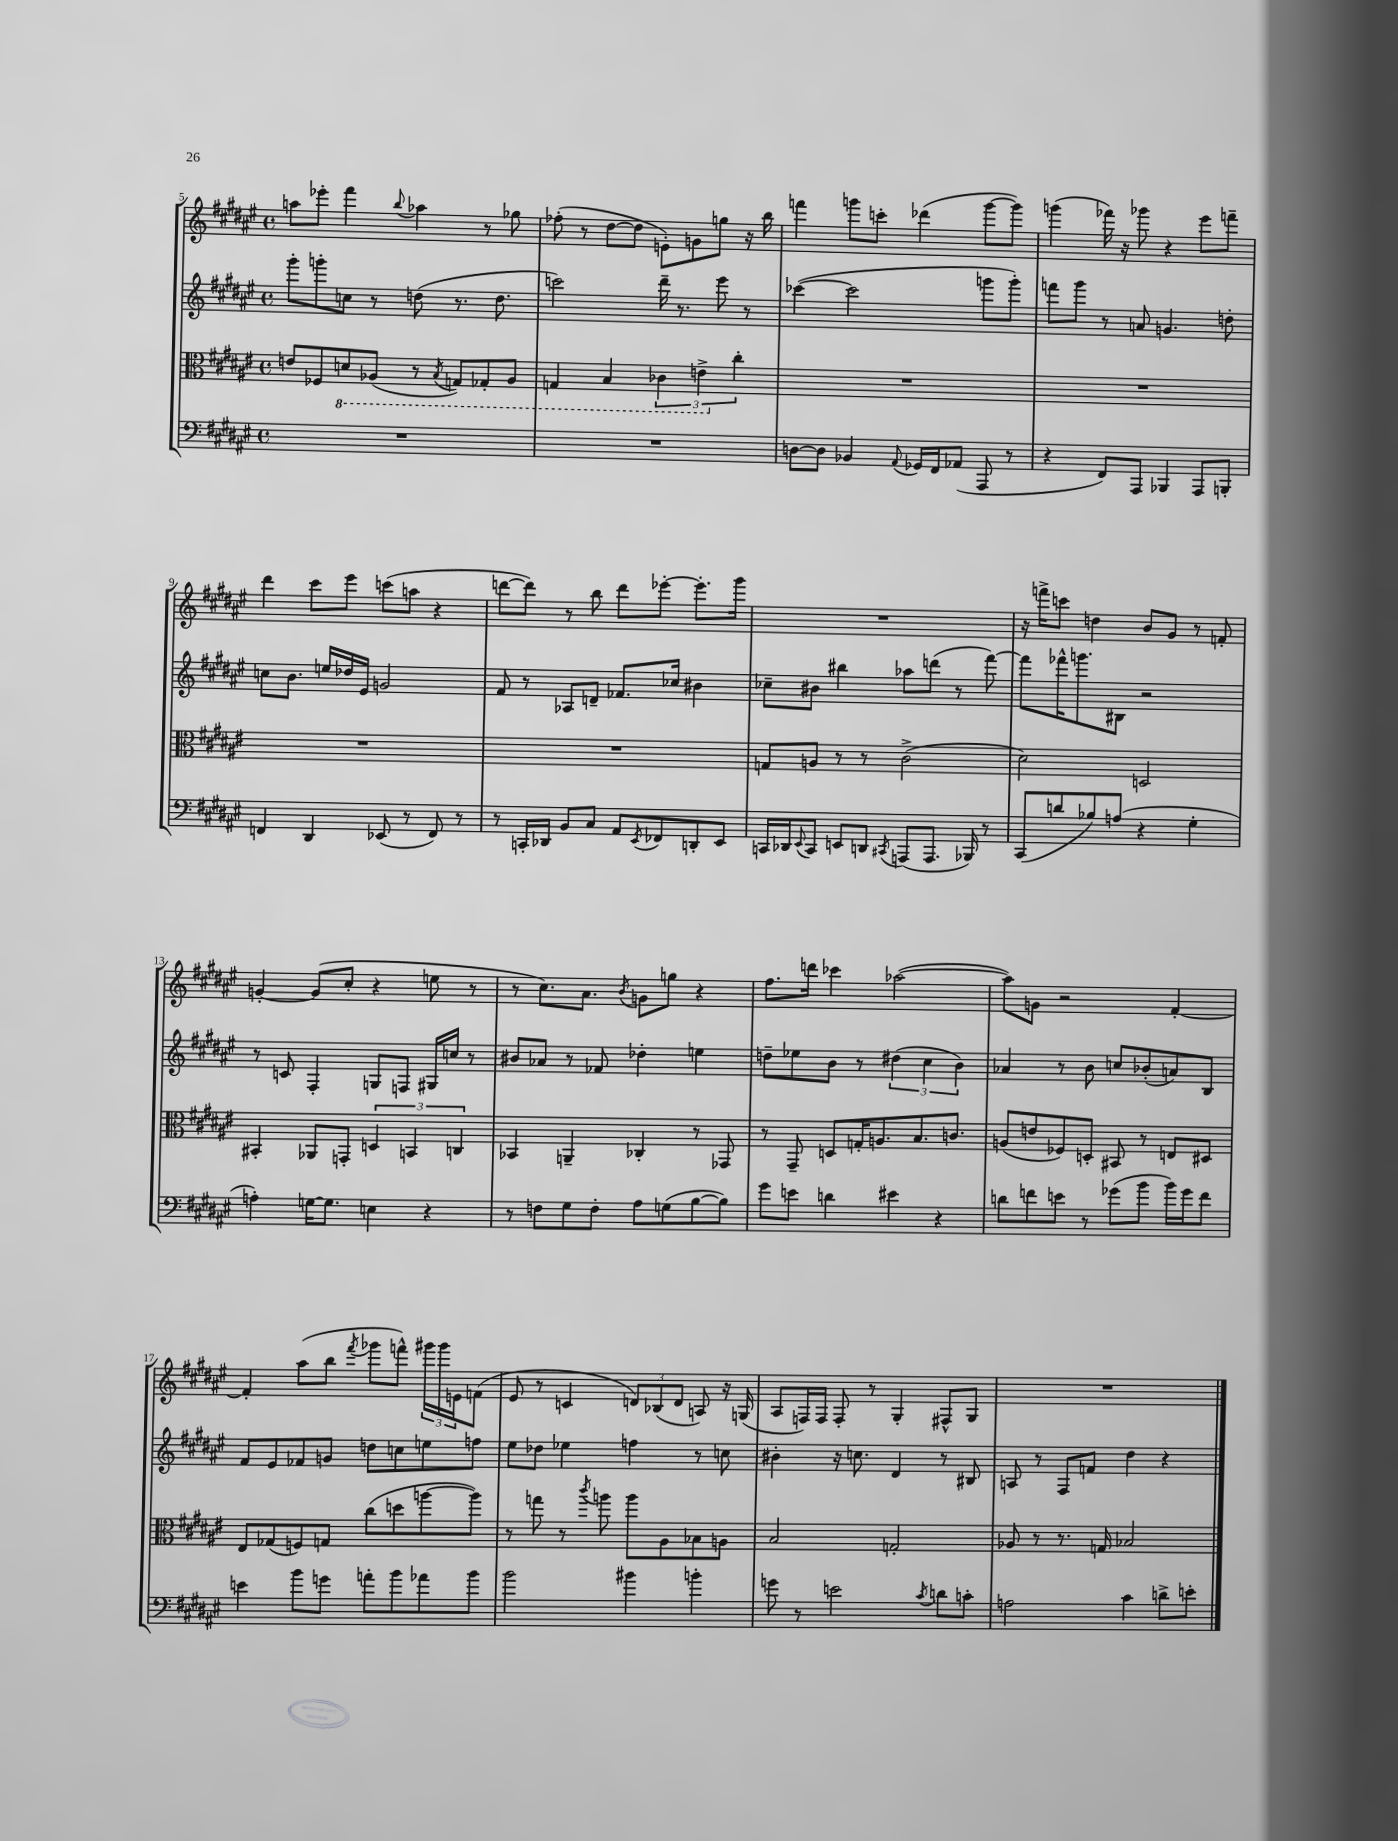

**kern	**kern	**kern	**kern
*staff4	*staff3	*staff2	*staff1
*clefF4	*clefC3	*clefG2	*clefG2
*k[f#c#g#d#a#e#]	*k[f#c#g#d#a#e#]	*k[f#c#g#d#a#e#]	*k[f#c#g#d#a#e#]
*M4/4	*M4/4	*M4/4	*M4/4
*met(c)	*met(c)	*met(c)	*met(c)
1r	8e	8ggg#'	8aa
.	8F-	8ggg'	8eee-'
.	8D	8cc	4fff#
.	(8AA-	8r	.
.	.	.	8qqbb
.	8r	(8dd	4aa-
.	8qBB	.	.
.	8GG)	8.r	.
.	8GG-'	.	8r
.	.	8.dd	.
.	8AA-	.	8gg-
=	=	=	=
1r	4GG	2ccc)	(8ff-'
.	.	.	8r
.	4BB	.	[8dd#
.	.	.	8dd#]
.	6C-	16ddd#~	8e')
.	.	8.r	.
.	.	.	8g
.	6E^	.	.
.	.	8eee#	8gg
.	6cc#'	.	.
.	.	8r	16r
.	.	.	16bb
=	=	=	=
[8D	1r	([4ccc-	4fff
8D]	.	.	.
4BB-	.	2ccc-]	8ggg
.	.	.	8ccc'
8qqAA#	.	.	.
16GG-	.	.	(4ddd-
16FF#	.	.	.
(8AA-	.	.	.
8AAA#	.	8ggg	[8ggg
8r	.	8ggg')	8ggg])
=	=	=	=
4r	1r	8fff	(4ggg
.	.	8ggg#	.
8FF#)	.	8r	16fff-)
.	.	.	16r
8AAA#	.	8a	8ggg-
4BBB-	.	4.g	4r
8AAA#	.	.	8eee#
8BBB'	.	8dd'	8fff~
=	=	=	=
4FF	1r	8cc	4ddd#
.	.	8.b	.
4DD#	.	.	8ccc#
.	.	16ee	.
.	.	16dd-	8eee#
.	.	16e#	.
(8EE-	.	2g	(8ccc
8r	.	.	8aa
8FF)	.	.	4r
8r	.	.	.
=	=	=	=
8r	1r	8f#	[8ddd
16CC'	.	8r	8ddd])
16DD-	.	.	.
8BB	.	8A-	8r
8C#	.	8d~	8bb
8AA#	.	8.f-	8ddd
8qEE#	.	.	.
8FF-	.	.	[8eee-'
.	.	16cc-	.
8DD'	.	4b#	8.eee-']
8EE#	.	.	.
.	.	.	16ggg#
=	=	=	=
16CC	8G	8cc-~	1r
16DD-	.	.	.
8qqEE#	.	.	.
8CC	8A	8b#	.
8EE	8r	4bb#	.
8DD	8r	.	.
8qCC#	.	.	.
(8AAA	(2c#^	8aa-	.
8.AAA	.	(8ddd	.
.	.	8r	.
16BBB-)	.	.	.
8r	.	[8fff#)	.
=	=	=	=
(8CC#	2d#)	8fff#]	16r
.	.	.	16fff^
8d	.	16fff-^^	8ccc
.	.	8.ggg	.
8B-)	.	.	4dd
(8A	.	8B#	.
4r	2D	2r	8b
.	.	.	8g#
4G#'	.	.	8r
.	.	.	8f'
=	=	=	=
4A')	4BB#'	8r	[4g'
.	.	8c	.
[16G	8AA-	4F#'	(8g]
8.G]	.	.	.
.	8GG'	.	8cc#'
4E	6D	8G	4r
.	.	8F	.
.	6BB	.	.
4r	.	16G#	8ee
.	.	16cc	.
.	6C	.	.
.	.	8r	8r
=	=	=	=
8r	4BB-	8b#	8r
8F	.	8a-	8.cc#)
8G#	4AA~	8r	.
.	.	.	8.a#
8F'	.	8f-	.
.	.	.	8qb
8A#	4C-'	4dd-'	8g
(8G	.	.	8gg
[8B	8r	4ee	4r
8B])	8GG-	.	.
=	=	=	=
8g#	8r	8dd~	8.ff#
8e	8GG#~	8ee-	.
.	.	.	16ddd
4d	8D	8b	4ccc-
.	16G'	8r	.
.	8.A	.	.
4e#	.	(6dd#	([2aa-
.	8.B	.	.
.	.	6cc#	.
4r	.	.	.
.	8.c	.	.
.	.	6b)	.
=	=	=	=
8d	(8A	4a-	8aa-])
8f	8e	.	8g
8e	8F-)	8r	2r
8r	8D'	8b	.
(8g-	8BB#	8cc	.
8b	8r	(8b-'	.
16b)	8E	8a)	[4f#'
16g-	.	.	.
8f	8D#	8B	.
=	=	=	=
4e	8E#	8f#	4f#']
.	(8G-	8e#	.
8b	8F)	8f-	(8aa#
8g	8G	8g	8bb
.	.	.	8qfff#
8a'	(8cc#	8dd	8ggg-
8b	8dd	8cc	8fff^^)
8a-	[8aa	8ee	24ggg#
.	.	.	24ggg#
.	.	.	24e
8b	8aa])	8ff	(8f
=	=	=	=
2b	8r	8ee#	8e#
.	8gg	8dd-	8r
.	8r	4ee-	4c
.	8qccc#	.	.
.	8aa	.	.
4b#	8aa	4ff	12d)
.	.	.	(12B-
.	8A#	.	.
.	.	.	12d
4b'	8B-	8r	8A)
.	8A	8cc	16r
.	.	.	(16G
=	=	=	=
8g	2B	4b#'	8A#
8r	.	.	16F)
.	.	.	16F
2e	.	16r	8F'
.	.	8.cc	.
.	.	.	8r
.	2G'	4d#	4G#'
8qc#	.	.	.
8d	.	8r	8F#^^
8c'	.	8B#	8G#
=	=	=	=
2A	8A-	8A	1r
.	8r	8r	.
.	8.r	8F#	.
.	.	8f	.
.	16G	.	.
4c#	2B-	4dd#	.
8d^	.	4r	.
8e'	.	.	.
==	==	==	==
*-	*-	*-	*-
